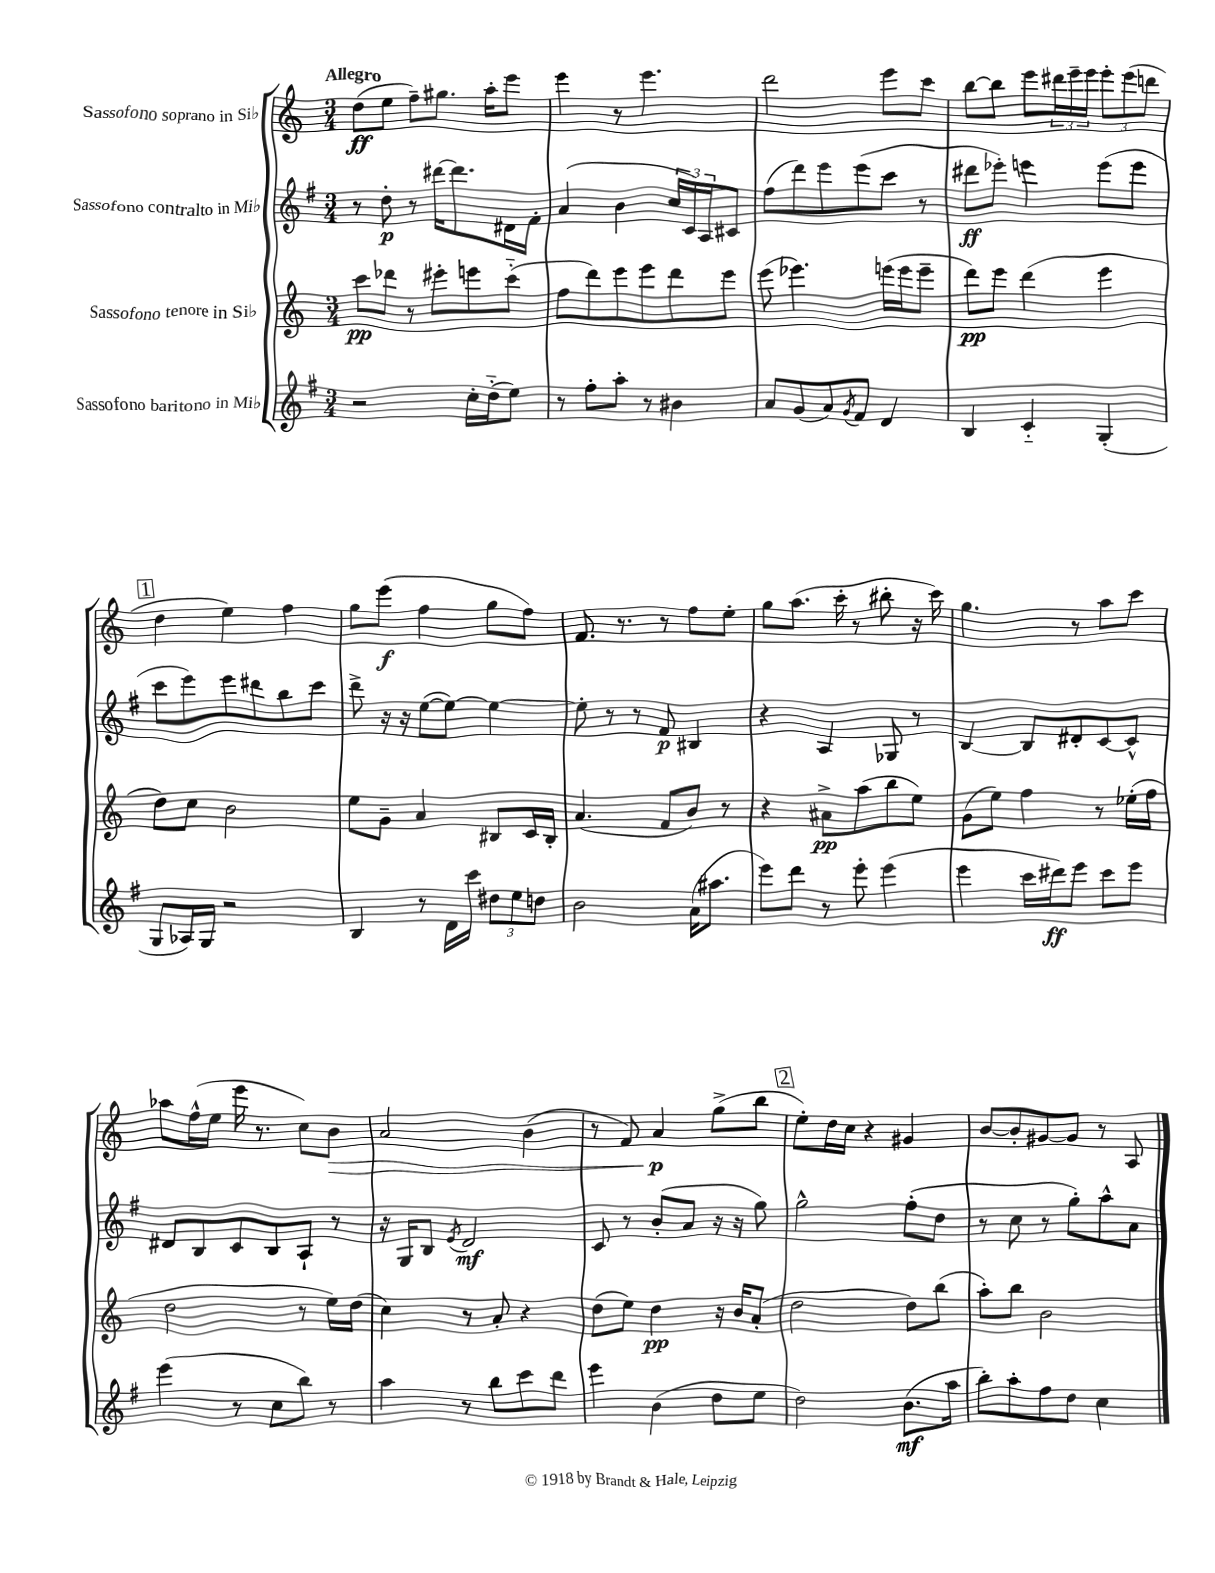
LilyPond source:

<<
\new StaffGroup <<
\new Staff = "s0" \with { instrumentName = "Sassofono soprano in Sib" } {
    \clef treble \key c \major \numericTimeSignature \time 3/4 \tempo "Allegro"
    d''8\ff( e''8 f''8--) gis''8. a''16-. e'''8 |
    e'''4 r8 e'''4. |
    d'''2 e'''8 c'''8 |
    b''8~ b''8 e'''8 \tuplet 3/2 { dis'''16 e'''16-- e'''16 } \tuplet 3/2 { e'''8-. e'''8( d'''8 } |
    \mark \markup { \box "1" } d''4 e''4) f''4 |
    g''8 e'''8\f( f''4 g''8 f''8) |
    f'8. r8. r8 f''8 e''8-. |
    g''8 a''8.( c'''16-. r8 bis''8-. r16 c'''16) |
    g''4. r8 a''8 c'''8 |
    aes''8 f''16-^( e''16 e'''16 r8. c''8) b'8\> |
    a'2 b'4( |
    r8 f'8) a'4\p\! g''8->( b''8 |
    \mark \markup { \box "2" } e''8-.) d''16 c''16 r4 gis'4 |
    b'8~ b'8-. gis'8~ gis'8 r8 a8 \bar "|." |
}
\new Staff = "s1" \with { instrumentName = "Sassofono contralto in Mib" } {
    \clef treble \key g \major \numericTimeSignature \time 3/4
    r8 d''8-.\p r8 dis'''16~ dis'''8. dis'16 fis'16-. |
    a'4( b'4 \tuplet 3/2 { c''16 c'16) a16 } cis'8 |
    fis''8( d'''8) e'''8 e'''8( c'''8 r8 |
    dis'''8\ff ees'''8-.) e'''4 e'''8( e'''8 |
    \mark \markup { \box "1" } c'''8 e'''8) e'''8 dis'''8 b''8 c'''8 |
    d'''8-> r16 r16 e''8~( e''8~) e''4~ |
    e''8-. r8 r8 fis'8\p bis4 |
    r4 a4 ges8 r8 |
    b4~ b8 dis'8-. c'8~ c'8-^ |
    dis'8 b8 c'8 b8 a8-! r8 |
    r16 g16 b8 \acciaccatura { e'8 } d'2\mf |
    c'8 r8 b'8-.( a'8 r16 r16 g''8) |
    \mark \markup { \box "2" } g''2-^ fis''8-.( d''8 |
    r8 c''8 r8 g''8-.) a''8-^ a'8 \bar "|." |
}
\new Staff = "s2" \with { instrumentName = "Sassofono tenore in Sib" } {
    \clef treble \key c \major \numericTimeSignature \time 3/4
    c'''8\pp des'''8 r8 eis'''8-. e'''8 c'''8-_( |
    f''8 d'''8) e'''8 e'''8 d'''8 e'''8 |
    e'''8( ees'''4.) e'''16( e'''16 e'''8-- |
    d'''8\pp) e'''8 d'''4( e'''4 |
    \mark \markup { \box "1" } d''8) c''8 b'2 |
    e''8 g'8-- a'4 bis8 c'16 bis16-. |
    a'4.( f'8 b'8) r8 |
    r4 ais'8->\pp a''8( b''8 e''8) |
    g'8( e''8) f''4 r8 ees''16-.( f''16 |
    d''2 r8 e''16) d''16( |
    c''4) r8 a'8-. r4 |
    d''8( e''8) d''4\pp r16 b'16 a'8-.( |
    \mark \markup { \box "2" } d''2 d''8) b''8( |
    a''8-.) b''8 b'2 \bar "|." |
}
\new Staff = "s3" \with { instrumentName = "Sassofono baritono in Mib" } {
    \clef treble \key g \major \numericTimeSignature \time 3/4
    r2 c''16-. d''16-_( e''8) |
    r8 fis''8-. a''8-. r8 bis'4 |
    a'8 g'8( a'8) \acciaccatura { g'8 } fis'8 d'4 |
    b4 c'4-_ g4-.( |
    \mark \markup { \box "1" } g8 aes16) g16 r2 |
    b4 r8 d'16 c'''16 \tuplet 3/2 { dis''8 e''8 d''8 } |
    b'2 a'16( ais''8. |
    e'''8) d'''8 r8 e'''8-. e'''4( |
    e'''4 c'''16 dis'''16\ff) e'''8 c'''8 e'''8 |
    e'''4( r8 c''8 b''8) r8 |
    a''4 r8 b''8 c'''8 d'''8 |
    e'''4 b'4( d''8 e''8 |
    \mark \markup { \box "2" } d''2) b'8.\mf( a''16 |
    b''8-.) a''8-. fis''8 d''8 c''4 \bar "|." |
}
>>
>>
\layout { \context { \Score \remove "Bar_number_engraver" } }
